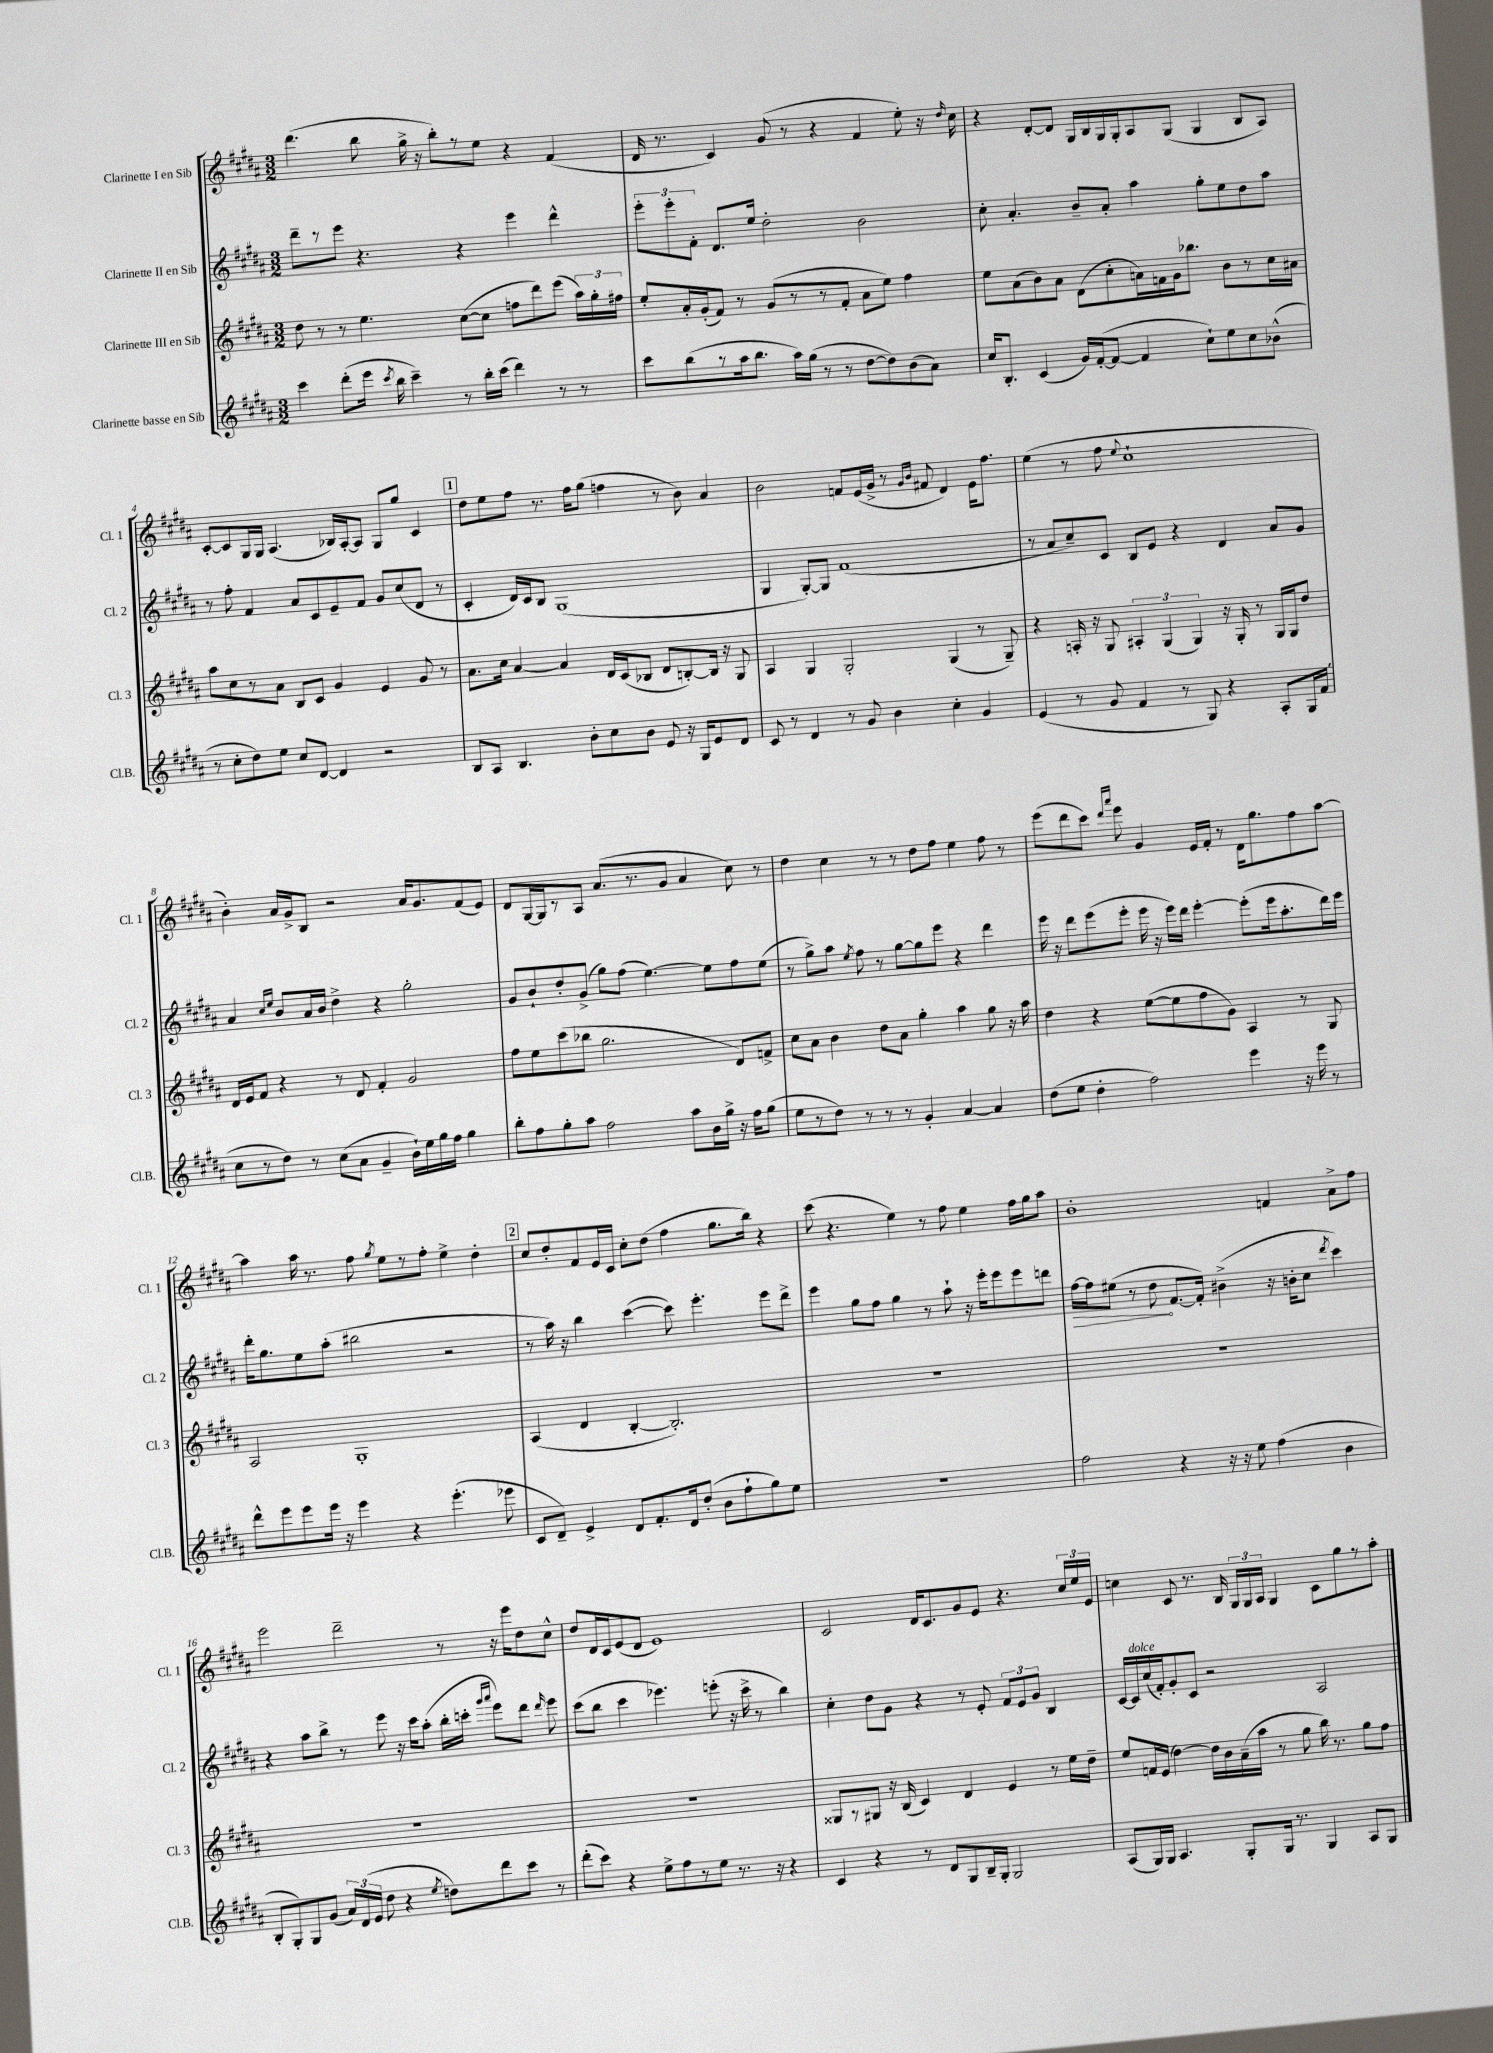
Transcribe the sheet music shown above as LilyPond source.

<<
\new StaffGroup <<
\new Staff = "s0" \with { instrumentName = "Clarinette I en Sib" shortInstrumentName = "Cl. 1" } {
    \clef treble \key b \major \numericTimeSignature \time 3/2
    \autoBeamOff dis'''4.( b''8 gis''16-> r16 b''8[-.) r8 e''8] r4 fis'4( |
    dis'16 r8. cis'4) gis'8( r8 r4 fis'4 e''8-.) r16 \grace { dis''16 } cis''16 |
    r4 dis'8[~-. dis'8] gis16[ b16 gis16 gis16-. ais8 gis8]( gis4 b8[ ais8]) |
    cis'8[~-. cis'8 gis16 gis16] ais4.( bes16[) ais16~-. ais8] gis8[ gis''8] cis'4 |
    \mark \markup { \box "1" } dis''8[ e''8 fis''8] r8. fis''16[ gis''8]( f''4 r8 b'8) ais'4 |
    b'2 f'8[ e'16( gis'16]-> r8 \grace { gis'16[ b'16] } fis'8 dis'4) e'16[ fis''8.] |
    e''4( r8 fis''8 \appoggiatura { e''8 } cis''1-! |
    b'4-.) ais'16[ gis'16-> b8] r2 ais'16[ gis'8. fis'8( e'8]) |
    dis'8[ gis16~ gis16 r8 ais8] ais'8.[( r8. gis'8] ais'4 cis''8) r8 |
    dis''4 cis''4 r8 r8 dis''8[ fis''8] e''4 fis''8 r8 |
    e'''8[( dis'''8 cis'''8]) \grace { dis'''16[ ais'''16] } e'''8 gis'4 e'16[ fis'16]-. r8 dis'16[ gis''8. fis''8 ais''8]~ |
    ais''4 ais''16 r8. fis''8 \acciaccatura { gis''8 } e''8[ r8 fis''8]-. e''4-> dis''4-. |
    \mark \markup { \box "2" } cis''8[ dis''8-. fis'8 e'16 cis'16] cis''8[-. dis''8]( fis''4 gis''8.[ b''16]) r4 |
    cis'''8( r4. e''4) r8 fis''8 e''4 fis''16[ gis''16 ais''8] |
    b'1-. f'4 ais'8[-> fis''8] |
    e'''2 dis'''2-- r8 r16 e'''16[ dis''8 cis''8]-^ |
    dis''8[ dis'16 cis'16 e'8( dis'8] e'1) |
    cis'2 dis'16[ cis'8. gis'8 e'8] r4. \tuplet 3/2 { cis''16[ e''16 e'16] } |
    c''4 cis'8 r8. b16 \tuplet 3/2 { gis16[ gis16 ais16] } gis4 cis'8[ gis''8 r8 ais''8]-. \bar "|." |
}
\new Staff = "s1" \with { instrumentName = "Clarinette II en Sib" shortInstrumentName = "Cl. 2" } {
    \clef treble \key b \major \numericTimeSignature \time 3/2
    \autoBeamOff dis'''8[-- r8 e'''8] r4. r4 e'''4 dis'''4-^ |
    \tuplet 3/2 { e'''8[-. e'''8-. fis'8]-. } dis'8.[ e''16] dis''2-. b'2 |
    cis''8-. ais'4.-. b'8[-- ais'8]-. ais''4 gis''8[-. e''8 dis''8 ais''8] |
    r8 fis''8-. fis'4 ais'8[ cis'8 e'8-- fis'8] gis'8[ cis''8( dis'8] r8 |
    \mark \markup { \box "1" } cis'4-. dis'16[) cis'16 b8] gis1( |
    gis4 gis8[~-.) gis8] fis'1( |
    r8 ais'8[ cis''8--) cis'8] b8[ e'8] r4 dis'4 ais'8[ gis'8] |
    ais'4 \grace { cis''16[ e''16] } b'8[ ais'16 b'16] dis''4-> r4 gis''2-. |
    gis'8[ b'8-! dis''8-. gis'8]->( gis''8[) fis''8]( e''4.~) e''8[ fis''8 e''8]( |
    r8 gis''8[->) ais''8] \acciaccatura { e''8 } fis''8 r8 gis''8[~ gis''8 e'''8] r4 dis'''4 |
    e'''16 r16 dis'''8[ e'''8( e'''8]-. e'''16 r16 e'''16[) dis'''16] e'''4~-. e'''8[-.( e'''16 ais''8.-. dis'''16) e'''16] |
    dis'''16[-. gis''8. e''8 ais''8]-.( bis''2 r2 |
    \mark \markup { \box "2" } r8 ais''16) r16 b''4 cis'''4~( cis'''8) e'''4.-. e'''8[ dis'''8]-> |
    e'''4 gis''8[ fis''8] gis''4 r8 ais''8-! r16 e'''16[-. e'''8 e'''8 d'''8] |
    \once \override Hairpin.circled-tip = ##t fis''16[~\> fis''16 eis''8]( r8 dis''8\! fis'8.[~ fis'16]-.) bis'4->( r16 b'16[-. cis''8] \acciaccatura { dis'''8 } cis'''4) |
    r4 ais''8[ b''8]-> r8 e'''8 r16 cis'''16[ ais''8]-.( b''16[-. c'''16]-. \grace { gis'''16[ ais'''16] } e'''8[) dis'''8] \grace { dis'''16 } e'''8 |
    cis'''8[( b''8] cis'''4 ees'''4.) e'''8-.( r16 cis'''16-> r8 b''4) |
    cis''4-. dis''8[ gis'8] r4 r8 e'8-. \tuplet 3/2 { fis'8[ e'8 gis'8] } b4 |
    cis'16[~ cis'16^\markup { \italic "dolce" } cis''16( fis'16-.) gis'8-. cis'8] r2 ais2 \bar "|." |
}
\new Staff = "s2" \with { instrumentName = "Clarinette III en Sib" shortInstrumentName = "Cl. 3" } {
    \clef treble \key b \major \numericTimeSignature \time 3/2
    \autoBeamOff dis''8 r8 r8 e''4. cis''8[~( cis''8] f''8[ dis'''8) e'''8]( \tuplet 3/2 { ais''16[) gis''16-. fis''16] } |
    e''8[-. ais'16-. gis'16-.( fis'8]) r8 gis'8[( r8 r8 fis'8]-. ais'8[ e''8]) fis''4 |
    e''8[ ais'8( b'8) ais'8] dis'8[( cis''8-. a'16) f'16 gis'16 bes''8.] b'8[ r8 cis''16 ais'16] |
    ais''8[ cis''8 r8 ais'8] b8[ cis'8] gis'4 e'4 gis'8 r8 |
    \mark \markup { \box "1" } ais'8.[ cis''16] ais'4~ ais'4 dis'16[ cis'16( bes8] dis'8[ b8~-.) b16] r16 gis8 |
    ais4 gis4 gis2-. gis4( r8 gis8--) |
    r4 a16-. r16 gis8 \tuplet 3/2 { ais4-. gis4( gis4) } r16 gis16-. r8 gis16[ gis16 dis''8] |
    dis'16[ e'16 fis'8] r4 r8 dis'8 fis'4-. gis'2 |
    fis''8[ e''8 cis'''8( bes''8] gis''2. dis'8[) f'8]-> |
    cis''8[ ais'8] b'4 dis''8[ ais'8] gis''4-. ais''4 gis''8 r16 ais''16 |
    dis''4 r4 e''8[~( e''8 fis''8 gis'8]) ais4 r8 gis8 |
    ais2 gis1-. |
    \mark \markup { \box "2" } ais4( dis'4 b4~-. b2.-.) |
    R1. |
    R1. |
    R1. |
    R1. |
    gisis8[ r8 gis8] r16 b16( cis'4) dis'4 e'4 r8 e''16[ dis''16]-- |
    e''8[ f'16 e'16]( dis''4~) dis''16[ b'16 ais'16--( ais''16] r8 gis''8 b''16) r8. gis''8[ fis''8] \bar "|." |
}
\new Staff = "s3" \with { instrumentName = "Clarinette basse en Sib" shortInstrumentName = "Cl.B." } {
    \clef treble \key b \major \numericTimeSignature \time 3/2
    \autoBeamOff cis'''4 dis'''8[-.( e'''16] \acciaccatura { cis'''8 } b''16 cis'''4--) r8 b''16[-. cis'''16]( dis'''4) r8 r8 |
    cis'''8[ b''8( r8 ais''16 b''8.] ais''16[) gis''16]( r8 r8 dis''8[~ dis''8) b'8( ais'8]) |
    cis''16[ b8.]-. cis'4( gis'16[) fis'16~-.( fis'8]~ fis'4 cis''8[-!) e''8 cis''8 bes'8]-^( |
    r8 cis''8[-. dis''8) e''8] cis''8[ dis'8]~ dis'4 r2 |
    \mark \markup { \box "1" } b8[ ais8] b4. b'8[-. cis''8 b'8] e'8 r16 gis16[ e'8 dis'8] |
    cis'8 r8 dis'4 r8 gis'8 b'4 cis''4-. gis'4 |
    e'4( r8 gis'8 fis'4 r8 gis8) r4 ais8[-. gis16 fis'16]( |
    cis''8[ r8 dis''8]) r8 cis''8[( ais'8] gis'4-- b'16[-!) e''16 gis''16 fis''16] gis''4 |
    b''8[-. fis''8 gis''8-. ais''8] fis''2 ais''8[ b'16 gis''16]-> r16 fis''16[ gis''8]( |
    e''8[ r8 dis''8]) r8 r8 r8 gis'4-. ais'4~ ais'4 |
    dis''8[( e''8] dis''4-. fis''2) e'''4 r16 e'''16 r8 |
    dis'''8[-^ e'''8 e'''8 e'''16] r16 e'''4 r4 e'''4.-.( ees'''8 |
    \mark \markup { \box "2" } cis'8[ dis'8]--) e'4-> dis'8[ fis'8.-. dis'16 dis''8]-.( b'8[ fis''8-! gis''8) e''8] |
    R1. |
    fis''2 r4 r16 r16 e''8 fis''4( b'4 |
    b8[-. gis8-.) gis8 gis'8]( \tuplet 3/2 { ais'16[) dis'16( e'16] } dis''8 r4 \acciaccatura { e''8 } d''8[) dis'''8 cis'''8] r8 |
    dis'''8[-.( cis'''8]) r4 e''8[-> fis''8 r8 e''8] r8. r16 r4 |
    cis'4 r4 r8 dis'8[ gis8 b16-- gis16]-. gis2 |
    ais8[( gis16) gis16] ais4. gis8[-. gis16] r8. gis4 ais8[ gis8] \bar "|." |
}
>>
>>
